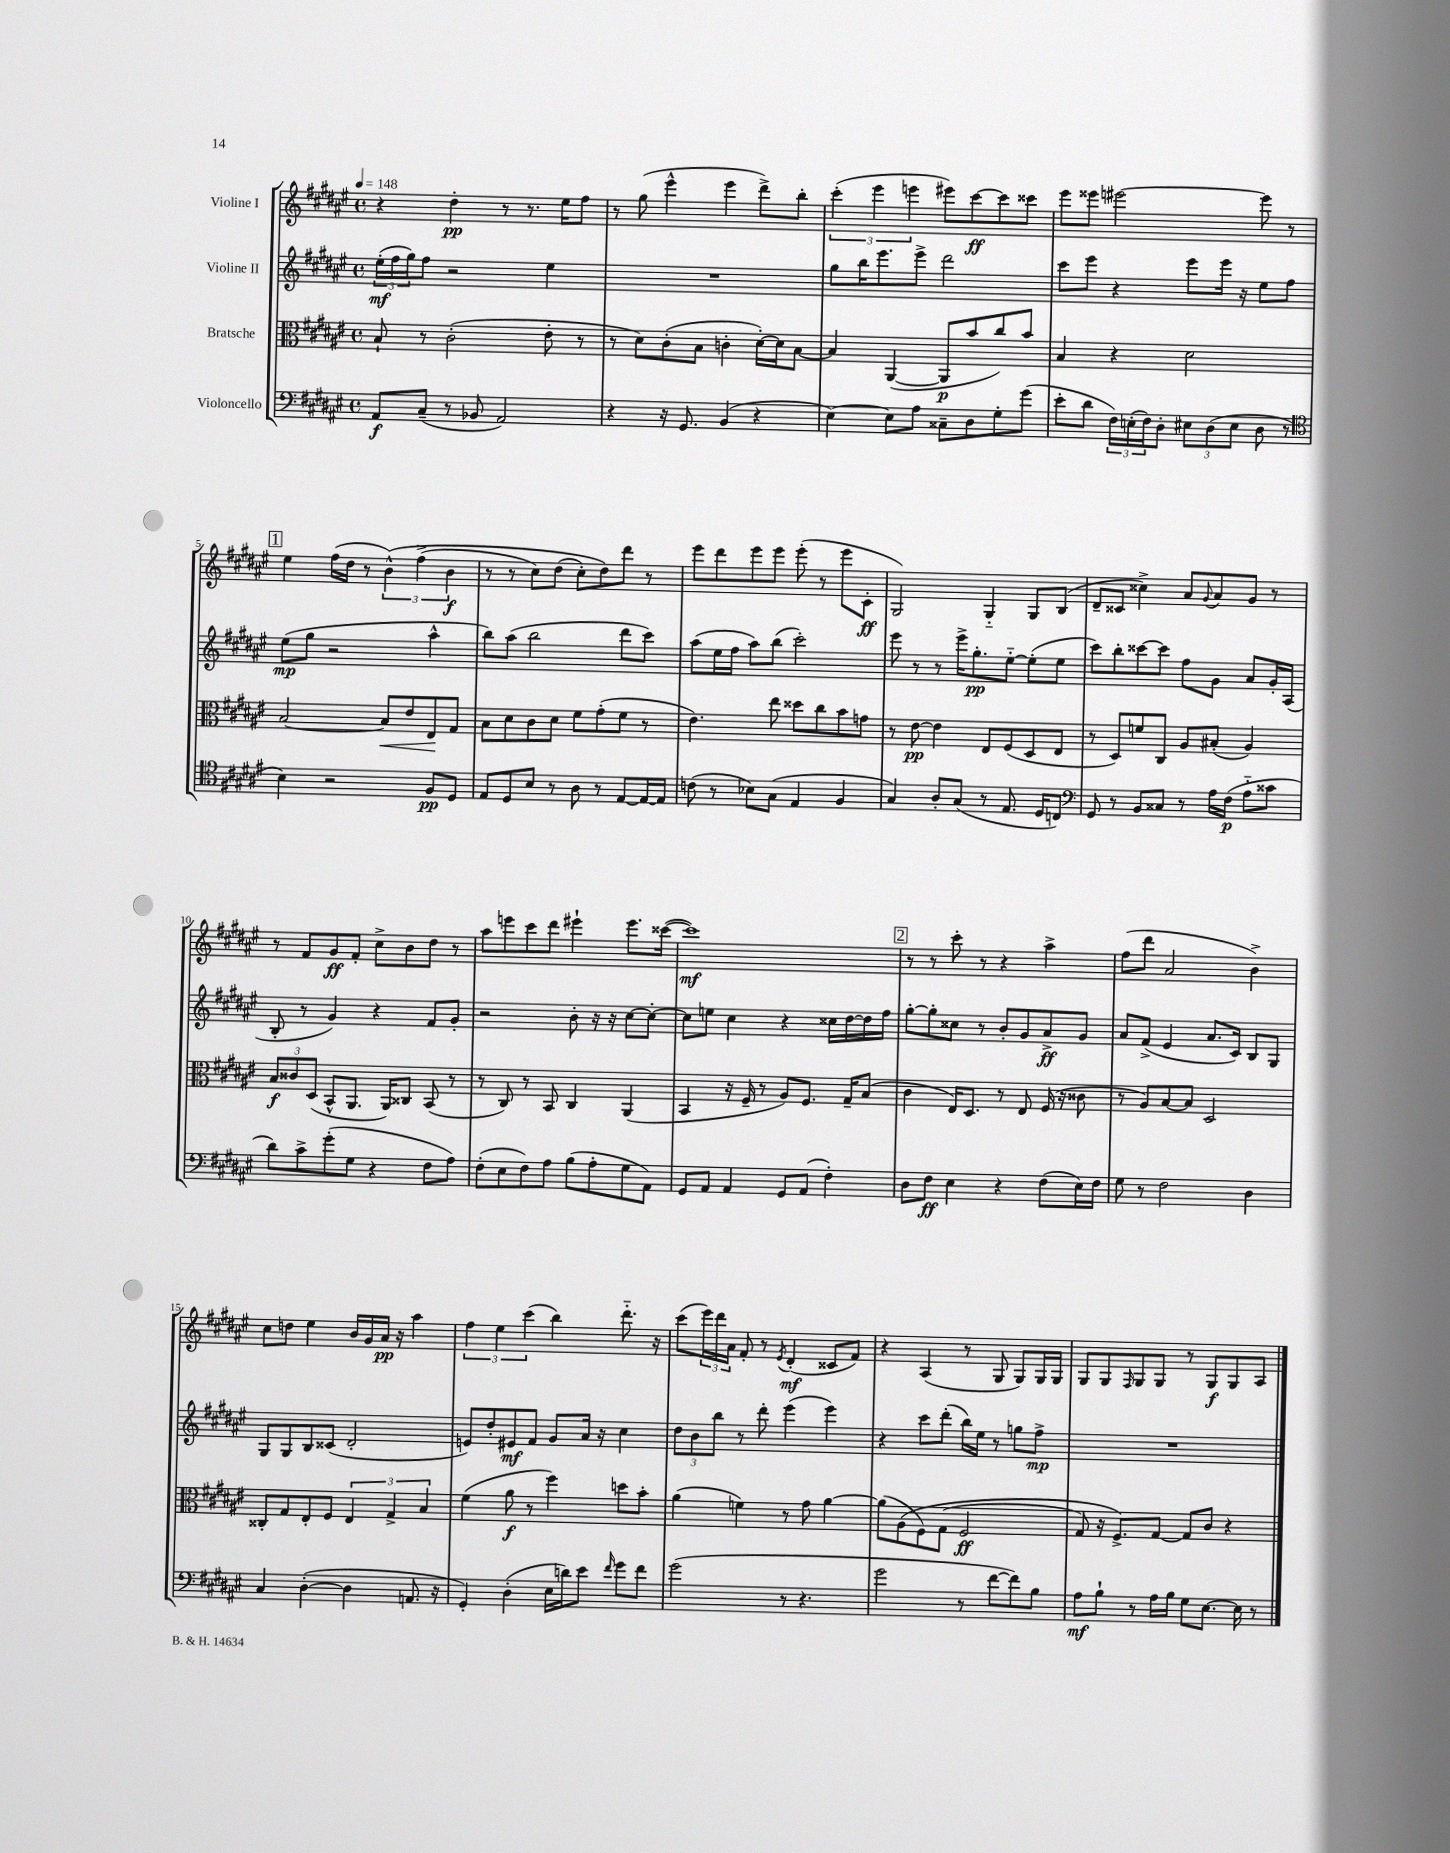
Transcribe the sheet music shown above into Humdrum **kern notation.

**kern	**kern	**kern	**kern
*staff4	*staff3	*staff2	*staff1
*clefF4	*clefC3	*clefG2	*clefG2
*k[f#c#g#d#a#e#]	*k[f#c#g#d#a#e#]	*k[f#c#g#d#a#e#]	*k[f#c#g#d#a#e#]
*M4/4	*M4/4	*M4/4	*M4/4
*met(c)	*met(c)	*met(c)	*met(c)
*MM148	*MM148	*MM148	*MM148
8AA#	8B`	(24ee#'	4r
.	.	24ff#	.
.	.	24gg#)	.
(8C#~	8r	8ff#	.
8r	(2c#'	2r	4dd#'
8BB-	.	.	.
2AA#)	.	.	8r
.	.	.	8.r
.	8e#'	4ee#	.
.	.	.	16ee#
.	8r	.	8ff#
=	=	=	=
4r	8r	1r	8r
.	8d#)	.	(8gg#
16r	(8c#'	.	4eee#^^
8.GG#	.	.	.
.	8B	.	.
(4BB	4c'	.	4eee#
4r	[16d#')	.	8ddd#^)
.	16d#]	.	.
.	[8B	.	8bb'
=	=	=	=
[4E#)	4B]	8gg#	(6ccc#'
.	.	16bb	.
.	.	.	6eee#
.	.	8.eee#	.
8E#]	([4AA#	.	.
.	.	.	6eee
8A#	.	8eee#^	.
8C##~	8AA#]	2ddd#	8eee#)
8D#	8b	.	[8ccc#
8G#'	8cc#)	.	8ccc#]
(8g#	8b	.	8ccc##
=	=	=	=
8e#'	4B	8ccc#	8eee#
8d#	.	8eee#	8eee##
24F#)	4r	4r	[2eee#
(24E'	.	.	.
24F#)	.	.	.
8D#'	.	.	.
12E#	2d#	8eee#	.
(12D#	.	.	.
.	.	16eee#	.
12E#	.	.	.
.	.	16r	.
8D#	.	8ee#	8eee#]
8r	.	8ff#	8r
=	=	=	=
*clefC4	*	*	*
4B)	[2B	(8ee#	4ee#
.	.	8gg#	.
2r	.	2r	(16ff#
.	.	.	16dd#
.	.	.	8r
.	8B]	.	&(6b^^)
.	8e#	.	.
.	.	.	(6ff#^
8F#	8E#	4aa#^^	.
.	.	.	6b
8D#	8G#	.	.
=	=	=	=
8E#	8B	8bb)	8r
8D#	8d#	(8aa#	8r
8B	8c#	2bb	8cc#)
8r	8d#	.	(8dd#
8A#	8f#	.	8cc#')
8r	(8g#'	.	8dd#&)
[8E#	8f#	8ddd#	8ddd#
16E#_	8r	8ccc#)	8r
16E#]	.	.	.
=	=	=	=
(8c	4.e#)	(8aa#	8eee#
8r	.	16ee#	8ddd#
.	.	16ff#	.
8B-)	.	8aa#)	8eee#
(8G#	8ee#	(8bb	8eee#
4E#	8dd##	2ccc#')	(8eee#'
.	8cc#	.	8r
4F#	8b	.	8eee#
.	8g	.	8c#'
=	=	=	=
4G#)	8r	8eee#	2G#)
.	[8e#	8r	.
8A#'	4e#]	8r	.
(8G#	.	16eee#^	.
.	.	8.gg#'	.
8r	8E#	.	4G#'~
8.E#	(8F#	[8ee#'~	.
.	8D#	(8ee#']	8G#
16D#	.	.	.
8C)	8E#	8ee#	(8B
=	=	=	=
*clefF4	*	*	*
8GG#	8r	8ccc#)	8d#~
8r	8D#)	8bb'	8c##
8BB	8f	[8ccc##	4cc##^)
8C##	8C#	8ccc##]	.
8r	8A#	8ff#	8a#
.	.	.	8qqg#
16A#	(8B#'	8g#	8a#
(16F#	.	.	.
8A#'~	4A#)	8a#	8g#
8c##	.	16g#'	8r
.	.	(16A#	.
=	=	=	=
8d#)	12B	8B'	8r
.	12c##	.	.
8c#^	.	8r	8f#
.	(12D#	.	.
(8g#'	8BB^^	4g#)	8g#
8G#	8.AA#	.	8f#'
4r	.	4r	8cc#^
.	16AA#)	.	.
.	8C##	.	8b
8F#	(8BB	8f#	8dd#
8A#)	8r	8g#'	8r
=	=	=	=
(8F#'	8r	2r	8aa#
8E#	8C#)	.	8eee
8F#)	8r	.	8ccc#
8A#	8BB	.	8ddd#
(8B	4C#	8b'	4eee#`
8A#'	.	16r	.
.	.	16r	.
8G#	(4AA#	[8cc#	8.eee#
8AA#)	.	8cc#'_	.
.	.	.	([16ccc##
=	=	=	=
8GG#	4BB	8cc#]	1ccc##])
8AA#	.	8ee	.
4AA#	16r	4cc#	.
.	16F#~	.	.
.	8r	.	.
8GG#	8A#)	4r	.
(8AA#	8.F#	.	.
4F#')	.	16cc##	.
.	16G#~	[16dd#	.
.	(8B	16dd#]	.
.	.	16ff#	.
=	=	=	=
8D#	4c#	[8gg#'	8r
8F#	.	8gg#']	8r
4E#	16E#)	8cc##	8ccc#'
.	8.D#	.	.
.	.	8r	8r
4r	8r	8b'	4r
.	8E#	8g#	.
(8F#	(16F#	8a#^	4aa#^
.	16r	.	.
16E#)	8c##	8g#	.
16F#	.	.	.
=	=	=	=
8G#	8r	8a#	(8ff#
8r	8A#)	(8f#^	8ddd#
2F#	[8B	4e#	2a#
.	8B]	.	.
.	2D#	8.a#	.
.	.	16c#)	.
4D#	.	8B	4b^)
.	.	8G#	.
=	=	=	=
4C#	8C##'	8G#	8cc#
.	8G#	8G#	8dd
([4D#'	8E#'	8B	4ee#
.	8F#	(8c##	.
4D#]	6E#	2d#'	16b
.	.	.	16g#
.	.	.	16a#
.	6G#^	.	.
.	.	.	16r
8.AA	.	.	4aa#
.	6B	.	.
16r	.	.	.
=	=	=	=
4GG#')	(4f#	8e)	6ff#
.	.	8dd#'	.
.	.	.	6ee#
(4D#'	8a#	8e#	.
.	.	.	(6ccc#
.	8r	8f#	.
16E#	4ff#)	8g#	4bb)
16d)	.	.	.
8e#	.	16a#	.
.	.	16r	.
16qqf#	.	.	.
8g#	8dd	4cc#	8.ddd#'~
8f#	8b'	.	.
.	.	.	16r
=	=	=	=
(2g#	(4a#	12dd#	(8ccc#
.	.	12b	.
.	.	.	24eee#)
.	.	12bb	24ddd#
.	.	.	24a#
.	4f)	8r	8f#'
.	.	8ddd#'	8r
.	.	.	8qe#
8r	8r	(4eee#	(4d#'
4.r	8g#	.	.
.	[4a#	4eee#)	8c##
.	.	.	8f#)
=	=	=	=
2g#	(8a#]	4r	4r
.	&(8A#	.	.
.	8F#)	8ccc#	(4A#
.	(8G#	(8ddd#'	.
8r	2F#	16bb)	8r
.	.	16ee#	.
[8f#	.	8r	8G#
8f#])	.	8gg	8G#)
8B	.	8ff#^	16G#
.	.	.	16G#
=	=	=	=
8A#	8G#)	1r	8G#
8B`	16r	.	8G#
.	8.F#^&)	.	.
.	.	.	16qqF#
8r	.	.	8G#
16A#	[8G#	.	8G#
16B	.	.	.
8G#	8G#]	.	8r
[8.E#	8c#	.	8G#
.	4r	.	8G#
16E#]	.	.	.
8r	.	.	8A#
==	==	==	==
*-	*-	*-	*-
